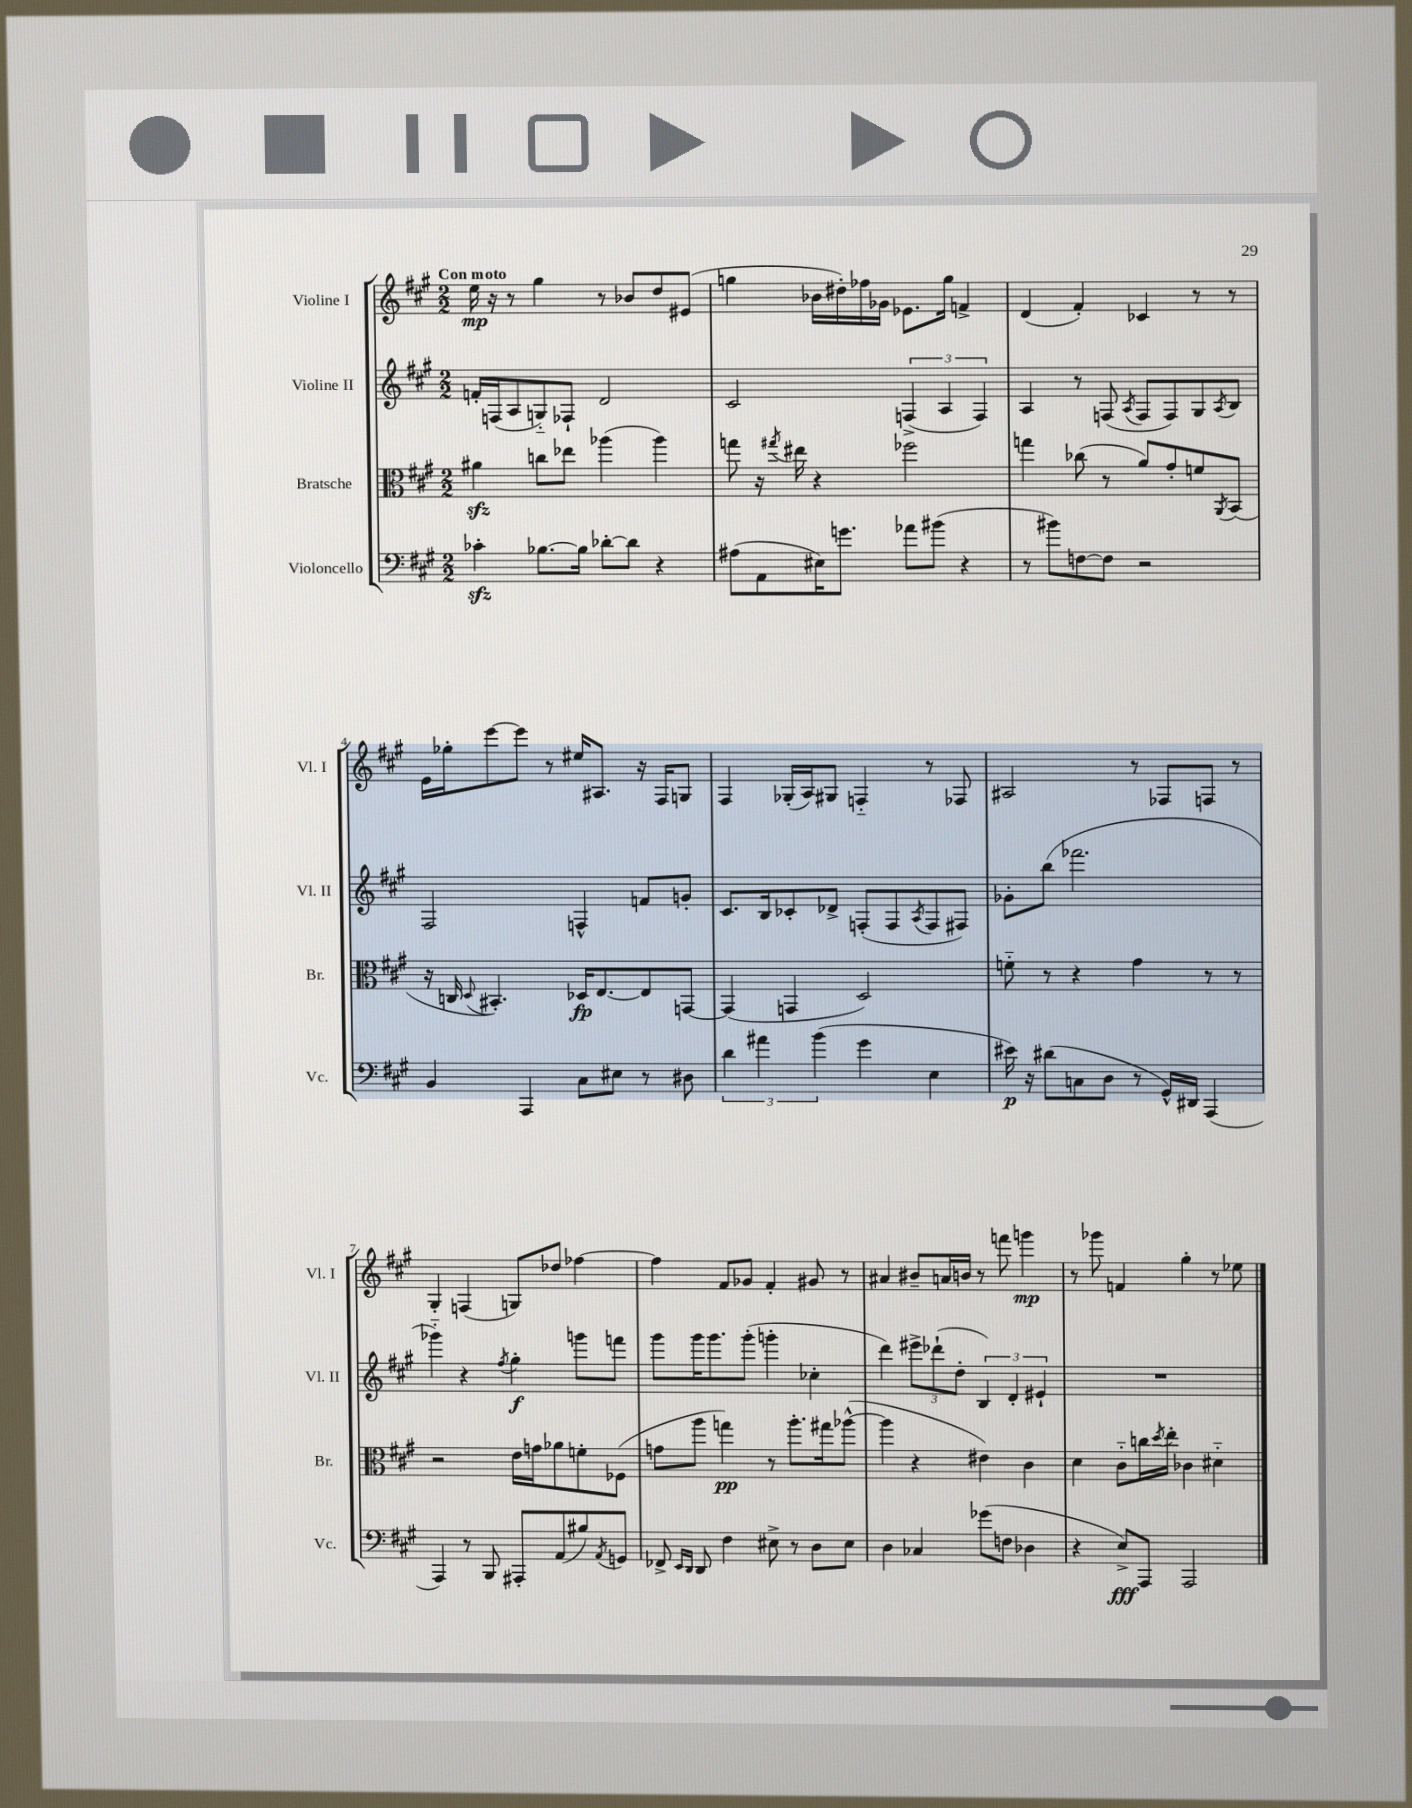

**kern	**kern	**kern	**kern
*staff4	*staff3	*staff2	*staff1
*clefF4	*clefC3	*clefG2	*clefG2
*k[f#c#g#]	*k[f#c#g#]	*k[f#c#g#]	*k[f#c#g#]
*M2/2	*M2/2	*M2/2	*M2/2
4c-'\	4a#\	16f'/LL	16ee\
.	.	(16F/J	16r
.	.	8A/	8r
[8.B-\L	8cc\L	8G'~/)	4gg#\
.	8ee-\J	8F-`/J	.
16B-\]Jk	.	.	.
[8d-'\L	(4aa-\	2d/	8r
8d-\]J	.	.	8b-/L
4r	4aa-\)	.	8dd/
.	.	.	(8e#/J
=	=	=	=
(8A#\L	8gg\	2c#/	4gg\
8AA\	16r	.	.
.	8qgg#/	.	.
.	16ee#\	.	.
16E#\K)	4r	.	16b-\LL
8.g\J	.	.	16dd#'\)
.	.	.	16ff-\
.	.	.	16g-\JJ
8a-\L	2ff-\	(6F^/	8.e-\L
(8b#\J	.	.	.
.	.	6A/	.
.	.	.	16gg\Jk
4r	.	.	4f^/
.	.	6F/)	.
=	=	=	=
8r	4gg\	4A/	(4d/
8b#\L)	.	.	.
[8F\	(8cc-\	8r	4f#'/)
8F\]J	8r	(8F/	.
.	.	8qA/	.
2r	8a/L)	8F/L	4c-/
.	8g#'/	8F/)	.
.	8f/	8G#/	8r
.	8qAA/	8qA/	.
.	(8BB/J	8B/J	8r
=	=	=	=
4BB/	16r	2F#/	16e\LL
.	16C/	.	16gg-'\J
.	8qqD/	.	.
.	4.BB#'/)	.	[8eee\
4AAA/	.	.	8eee\]J
.	.	.	8r
8C#\L	16D-/LK	4F^^/	16ee#/LK
.	[8.E/	.	8.A#/J
8E#\J	.	.	.
8r	8E/]	8f/L	16r
.	.	.	16F#/LK
8D#\	[8GG/J	8g'/J	8G/J
=	=	=	=
6d\	(4GG/]	8.c#/L	4F#/
6a#\	.	.	.
.	.	16B/k	.
.	4GG/	8c-'/	(16G-'/LL
.	.	.	16A/J)
(6b\	.	.	.
.	.	8d-^/J	8G#/J
4g#\	2D/)	(8F'/L	4F'~/
.	.	8F/	.
.	.	8qA/	.
4E\	.	8F/	8r
.	.	8F#/J)	8F-/
=	=	=	=
16e#\)	8f'~\	8g-'\L	2A#/
16r	.	.	.
(8d#\L	8r	(8bb\J	.
8C\	4r	2.fff-\	.
8D\J	.	.	.
8r	4g#\	.	8r
16GG#^^/LL)	.	.	8F-/L
16DD#/JJ	.	.	.
(4AAA/	8r	.	8F/J
.	8r	.	8r
=	=	=	=
4AAA/)	2r	4ggg-'~\)	4G#'/
8r	.	4r	(4F/
8BBB/	.	.	.
.	.	8qff#/	.
8AAA#'/L	16e\LL	4gg#'\	8G/L)
.	16g\J	.	.
(8AA/	8a-\	.	8dd-/J
8B#/)	8f'\	8ggg\L	[4ff-\
8qAA/	.	.	.
8GG/J	(8F-\J	8fff\J	.
=	=	=	=
8FF-^/	8g\L	8ggg#\L	4ff-\]
16qqEE/LL	.	.	.
16qqDD/JJ	.	.	.
8DD/	8aa\J	16ggg#\K	.
.	.	8.ggg#\	.
4F#\	4gg\)	.	8f#/L
.	.	(8ggg#'\J	8g-/J
8E#^\	8r	4ggg'\	4f#'/
8r	8.aa'\L	.	.
8D\L	.	4cc-'\	8g#/
.	16gg#\k	.	.
8E#\J	([8aa-^^\J	.	8r
=	=	=	=
4D\	4aa-\]	4ddd\)	4a#/
4C-/	4r	12eee#^\L	8b#~/L
.	.	(12ddd-`\	.
.	.	.	16a/L
.	.	12dd'\J	.
.	.	.	16b/JJ
(8g-\L	4e#\)	6B/)	8r
8F\J	.	.	8fff\
.	.	6d'/	.
4D-\	4c#\	.	4ggg\
.	.	6e#`/	.
=	=	=	=
4r	4d\	1r	8r
.	.	.	8ggg-\
8E^/L)	8c#'~\L	.	4f/
8AAA/J	16cc\L	.	.
.	8qdd/	.	.
.	16ee'\JJ	.	.
2AAA/	4c-\	.	4gg#'\
.	4d#'~\	.	8r
.	.	.	8ee-\
==	==	==	==
*-	*-	*-	*-
